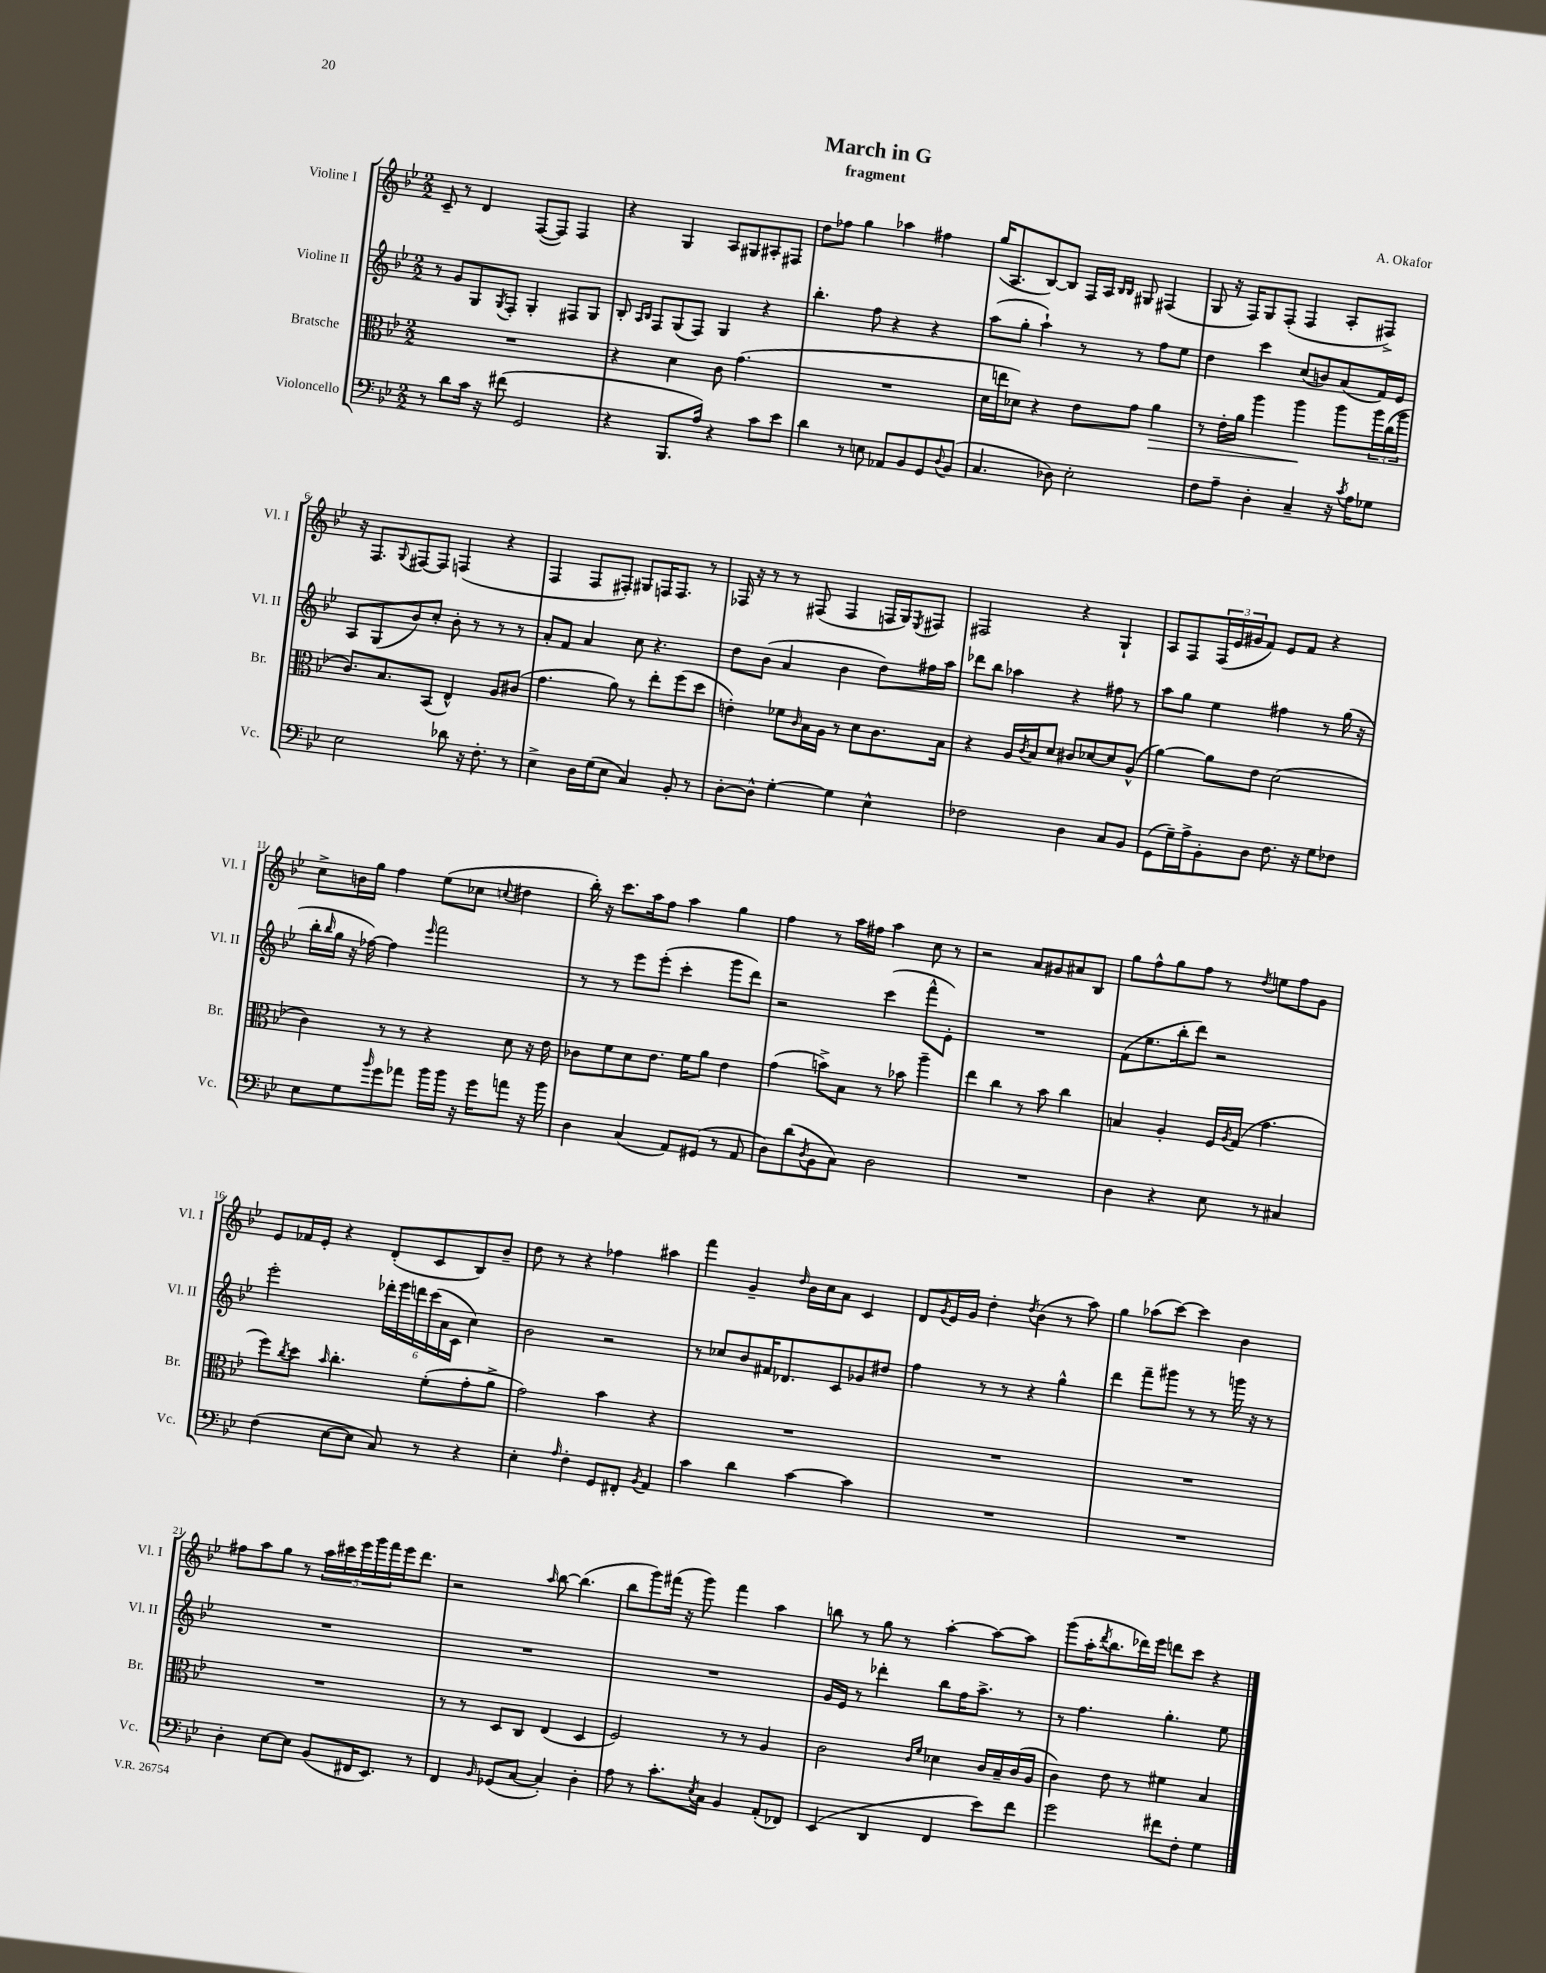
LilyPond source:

\header { title = "March in G" composer = "A. Okafor" subtitle = "fragment" }
<<
\new StaffGroup <<
\new Staff = "s0" \with { instrumentName = "Violine I" shortInstrumentName = "Vl. I" } {
    \clef treble \key bes \major \numericTimeSignature \time 2/2
    c'8-- r8 d'4 f8~( f8) f4 |
    r4 g4 a8 gis8 ais8-. fis8 |
    d''8 fes''8 g''4 aes''4 fis''4 |
    g''16( a8. bes8~) bes8 f16 a16 \grace { bes16 bes16 } gis8 fis4( |
    g8 r16 f16) g8 f8-.( f4 a8-. fis8->) |
    r16 f8. \appoggiatura { g8 } fis8~ fis8 f4( r4 |
    f4 f8 fis8-.) gis8 f16 f8. r8 |
    fes16 r16 r8 r8 fis8( fis4 f16 g16) \acciaccatura { ees8 } fis8 |
    fis2 r4 g4-! |
    a8 f8 \tuplet 3/2 { f16( ees'16 gis'16 } f'8) ees'8 f'8 r4 |
    c''8-> b'16 g''16 f''4 ees''8( ces''8 \appoggiatura { c''8 } dis''4 |
    bes''16-.) r16 c'''8. a''16 f''8 a''4 g''4 |
    f''4 r8 a''16 fis''16 a''4 c''8 r8 |
    r2 a'8 gis'8 ais'8 bes8 |
    g''8 f''8-^ g''8 f''8 r8 \acciaccatura { d''8 } e''8 f''8 g'8 |
    ees'8 fes'16 ees'16-. r4 d'8-.( c'8 bes8) bes'8-- |
    d''8 r8 r4 fes''4 ais''4 |
    f'''4 g'4-- \grace { d''16 } bes'16 c''16 a'8 c'4 |
    d'8 \acciaccatura { g'8 } ees'16 g'16 d''4-. \acciaccatura { d''8 } bes'4( r8 a''8) |
    g''4 aes''8( c'''8~) c'''4 bes'4 |
    fis''8 a''8 g''8 r8 \tuplet 5/4 { a''16 cis'''16 ees'''16 g'''16 f'''16 } ees'''16 d'''8. |
    r2 \grace { a''16 } bes''8~ bes''4.( |
    bes''8 g'''8) fis'''16( r16 g'''8) fis'''4 a''4 |
    b''8 r8 g''8 r8 a''4~-. a''8~ a''8 |
    g'''8( a''16-. \acciaccatura { d'''8 } bes''8. des'''16) ees'''16 d'''8 c'''8 r4 \bar "|." |
}
\new Staff = "s1" \with { instrumentName = "Violine II" shortInstrumentName = "Vl. II" } {
    \clef treble \key bes \major \numericTimeSignature \time 2/2
    r8 g'8 g8 \acciaccatura { g8 } f8-. g4-. fis8 g8 |
    bes8-. \grace { a16 bes16 } f8 g8( f8) g4 r4 |
    bes''4.-. f''8 r4 r4 |
    a''8( g''8-. a''4-!) r8 r8 f''8 ees''8 |
    d''4 c'''4 c''8( b'8) a'8( f'16) ees'16 |
    a8 g8( bes'8) c''8-. bes'8-. r8 r8 r8 |
    a'8-. f'8 a'4 c''8 r4. |
    d''8 bes'8( a'4 bes'4 d''8) fis''16 a''16 |
    des'''8 bes''8 aes''4 r4 fis''8 r8 |
    a''8 g''8 ees''4 fis''4 r8 g''16( r16 |
    bes''16-. \grace { bes''16 } g''16 r16 fes''16~) fes''4 \grace { ees'''16 } f'''2 |
    r8 r8 ees'''8 ees'''8-.( c'''4-. g'''8 d'''8) |
    r2 c'''4( f'''8-^ ees'8-.) |
    R1 |
    f'8( ees''8. bes''16-. d'''8) r2 |
    ees'''2-. \tuplet 6/4 { des'''16-. ees'''16 d'''16 c'''16( a'16 c'16 } c''4) |
    bes'2 r2 |
    r8 ces''8 bes'8 fis'16 des'8. c'8 ges'8 dis''8 |
    f''4 r8 r8 r4 g''4-^ |
    d'''4 f'''8-- gis'''8 r8 r8 g'''16 r16 r8 |
    R1 |
    R1 |
    R1 |
    g'16 ees'16 r8 des'''4-. bes''8 f''16 a''8.-> r8 |
    r8 f''4. g''4.-. ees''8 \bar "|." |
}
\new Staff = "s2" \with { instrumentName = "Bratsche" shortInstrumentName = "Br." } {
    \clef alto \key bes \major \numericTimeSignature \time 2/2
    R1 |
    r4 d'4 c'8 g'4.( |
    R1 |
    d'16 e''16 des'8) r4 ees'8 g'8 a'4\> |
    r8 ees'16-. a'16 a''4 a''4\! a''8 \tuplet 3/2 { a''16 c''16( a''16 } |
    c'8.) bes8. bes,8( ees4-^) a8 cis'8( |
    g'4. a'8) r8 ees''8-. f''8( d''8 |
    e'4-.) fes'8 \grace { c'16 } bes16 a16 r8 d'8 c'8. bes16 |
    r4 a16 \acciaccatura { c'8 } bes16 d'8 cis'8 des'8~ des'8 a8-^( |
    a'4~) a'8 ees'8 d'2( |
    c'4) r8 r8 r4 d'8 r16 ees'16 |
    ces'8 f'8 d'8 ees'8. f'16 a'8 ees'4 |
    g'4( b'8->) bes8 r8 bes'8 a''4-- |
    ees''4 c''4 r8 bes'8 c''4 |
    b4 a4-. f16 \acciaccatura { a8 } g16( g'4. |
    f''8) \acciaccatura { c''8 } d''8 \grace { bes'16 } c''4.-. f'8-.( g'8-. a'8-> |
    g'2) bes'4 r4 |
    R1 |
    R1 |
    R1 |
    R1 |
    r8 r8 d8 c8 ees4( d4 |
    f2) r8 r8 a4 |
    c'2 \grace { c'16 f'16 } des'4 c'16 bes16-- c'16( a16 |
    c'4) ees'8 r8 fis'4 bes4 \bar "|." |
}
\new Staff = "s3" \with { instrumentName = "Violoncello" shortInstrumentName = "Vc." } {
    \clef bass \key bes \major \numericTimeSignature \time 2/2
    r8 d'8 c'16 r16 fis'8( g,2 |
    r4 bes,,8. a16) r4 c'8 ees'8 |
    d'4 r8 e8 aes,8 bes,8 g,8 \appoggiatura { d8 } bes,8( |
    c4. des8) ees2-. |
    f8 a8-- d4-. c4-- r16 \acciaccatura { c'8 } a16 ges8 |
    ees2 des'8 r16 f8.-. r8 |
    ees4-> d16 g16( ees8 c4) bes,8-. r8 |
    d8~-. d8-^ g4~-. g4 ees4-^ |
    fes2 d4 c8 bes,8 |
    g,8( g16--) a16-> bes,8-. d8 f8. r16 g8 fes8 |
    ees8 g8 \grace { bes'16 } g'8 aes'8 bes'16 bes'16 r16 g'16 a'8 r16 bes'16 |
    d4 c4( a,8) gis,8( r8 a,8 |
    d8) d'8( \acciaccatura { d8 } bes,8 c8) d2 |
    R1 |
    d4 r4 ees8 r8 cis4 |
    f4( ees8~ ees8 c8) r8 r4 |
    ees4-. \grace { a16 } f4-. g,8 fis,8-. \acciaccatura { bes,8 } a,4 |
    c'4 d'4 c'4~ c'4 |
    R1 |
    R1 |
    d4-. ees8~ ees8 bes,8( fis,16 ees,8.) r8 |
    f,4 \grace { bes,16 } ges,8( c8~ c4-.) d4-. |
    a8 r8 c'8.-. \acciaccatura { ees8 } c16 bes,4 a,8-.( fes,8) |
    ees,4( d,4 f,4 ees'8) f'8 |
    g'2 fis'8 f8-. g4 \bar "|." |
}
>>
>>
